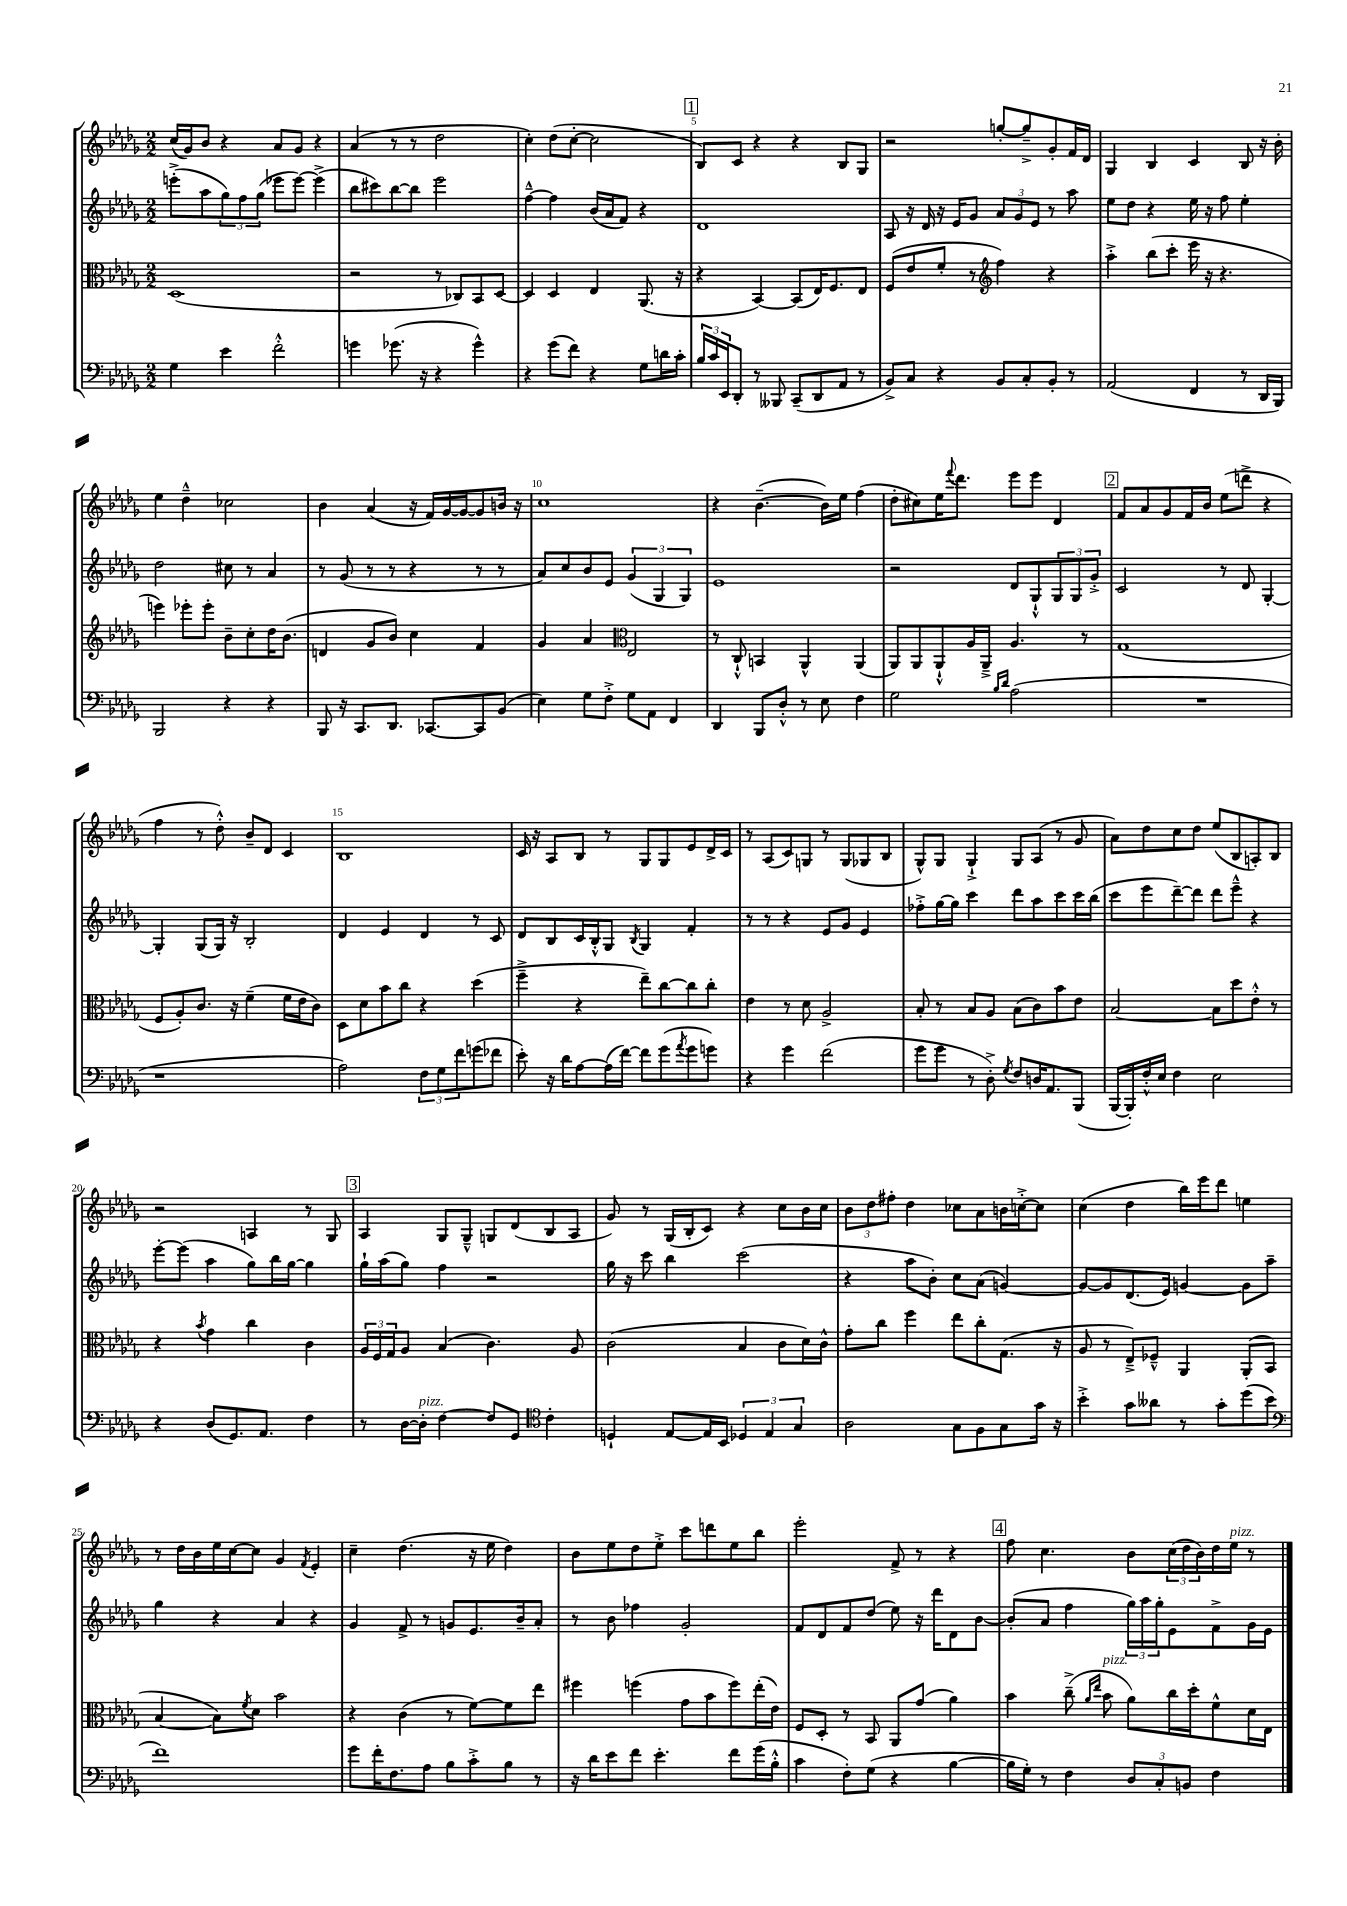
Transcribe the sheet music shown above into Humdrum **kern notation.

**kern	**kern	**kern	**kern
*part4	*part3	*part2	*part1
*staff4	*staff3	*staff2	*staff1
*clefF4	*clefC3	*clefG2	*clefG2
*k[b-e-a-d-g-]	*k[b-e-a-d-g-]	*k[b-e-a-d-g-]	*k[b-e-a-d-g-]
*M2/2	*M2/2	*M2/2	*M2/2
=2	=2	=2	=2
4G-\	(1D-	(8eeen'^\L	(16cc/LL
.	.	.	16g-/J)
.	.	8aa-\	8b-/J
4e-\	.	12gg-\)	4r
.	.	12ff\	.
.	.	(12gg-\J	.
2f'^^\	.	8eee-X\L	8a-/L
.	.	[8eee-\J)	8g-/J
.	.	(4eee-^\]	4r
=3	=3	=3	=3
4gn\	2r	8bb-\L	(4a-/
.	.	8ccc#X\)	.
(8.g-X\	.	[8bb-\	8r
.	.	8bb-\J]	8r
16r	.	.	.
4r	8r	2eee-\	2dd-\
.	8C-X/L)	.	.
4g-^^\)	8BB-/	.	.
.	[8D-/J	.	.
=4	=4	=4	=4
4r	4D-/]	[4ff~^^\	4cc'\)
(8g-\L	4D-/	4ff\]	(8dd-\L
8f\J)	.	.	[8cc'\J
4r	4E-/	(16b-/LL	2cc\]
.	.	16a-/J	.
.	.	8f/J)	.
8G-\L	(8.AA-/	4r	.
16dn\L	.	.	.
16c'\JJ	16r	.	.
!!LO:REH:place=s1:t=1
=5	=5	=5	=5
24B-/LL	4r	1d-	8B-/L)
24c/	.	.	.
24EE-/J	.	.	.
8DD-'/J	.	.	8c/J
8r	[4BB-/)	.	4r
8BBB--X/	.	.	.
(8CC~/L	(8BB-/L]	.	4r
8DD-/	16E-/K)	.	.
.	8.F/	.	.
8AA-/J	.	.	8B-/L
8r	8E-/J	.	8G-/J
=6	=6	=6	=6
8BB-^/L)	(8F/L	8A-/	2r
8C/J	8e-/	16r	.
.	.	16d-/	.
4r	8f'/J	16r	.
.	.	16e-/KL	.
.	8r	8g-/J	.
*	*clefG2	*	*
8BB-/L	4ff\)	12a-/L	[8ggn'/L
.	.	12g-/	.
8C'/	.	.	8gg~^/]
.	.	12e-/J	.
8BB-'/J	4r	8r	8g-'/
8r	.	8aa-\	16f/L
.	.	.	16d-/JJ
=7	=7	=7	=7
(2AA-/	4aa-'^\	8ee-\L	4G-/
.	.	8dd-\J	.
.	(8bb-\L	4r	4B-/
.	8ccc'\J	.	.
4FF/	16eee-\	16ee-\	4c/
.	16r	16r	.
.	4.r	8ff\	.
8r	.	4ee-'\	8B-/
16DD-/LL	.	.	16r
16BBB-/JJ)	.	.	16b-'\
!!LO:LB:g=z
=8	=8	=8	=8
2BBB-/	4eeen\)	2dd-\	4ee-\
.	8eee-X'\L	.	4dd-~^^\
.	8eee-'\J	.	.
4r	8b-~\L	8cc#X\	2cc-X\
.	8cc'\	8r	.
4r	16dd-\K	4a-/	.
.	(8.b-\J	.	.
=9	=9	=9	=9
8BBB-/	4dn/	8r	4b-\
16r	.	(8g-/	.
8.CC/L	.	.	.
.	8g-/L	8r	(4a-/
8.DD-/J	8b-/J)	8r	.
.	4cc\	4r	16r
[8.CC-X/L	.	.	16f/LL)
.	.	.	[16g-/
.	.	.	16g-/J_
8CC-/]	4f/	8r	8g-/]
(8BB-/J	.	8r	16bn/Jk
.	.	.	16r
=10	=10	=10	=10
4E-\)	4g-/	8a-/L)	1cc
.	.	8cc/	.
8G-\L	4a-/	8b-/	.
8F'^\J	.	8e-/J	.
*	*clefC3	*	*
8G-\L	2E-/	(6g-/	.
8AA-\J	.	.	.
.	.	6G-/	.
4FF/	.	.	.
.	.	6G-/)	.
=11	=11	=11	=11
4DD-/	8r	1e-	4r
.	8C`^^/	.	.
8BBB-/L	4BBn/	.	([4.b-~\
8D-'^^/J	.	.	.
8r	4AA-^^/	.	.
8E-\	.	.	16b-\LL])
.	.	.	16ee-\JJ
4F\	(4AA-/	.	(4ff\
=12	=12	=12	=12
2G-\	8AA-/L)	2r	8dd-'\L
.	8AA-/	.	8cc#X\)
.	8AA-`^^/	.	16ee-\K
.	.	.	8qqfff/
.	.	.	8.ddd-\J
.	16A-/L	.	.
.	16AA-~^/JJ	.	.
16qqB-/LL	.	.	.
16qqd-/JJ	.	.	.
(2A-\	4.A-/	8d-/L	8eee-\L
.	.	8G-`^^/	8eee-\J
.	.	12G-/	4d-/
.	.	12G-/	.
.	8r	.	.
.	.	12g-'^/J	.
!!LO:REH:place=s1:t=2
=13	=13	=13	=13
1r	(1G-	2c/	8f/L
.	.	.	8a-/
.	.	.	8g-/
.	.	.	16f/L
.	.	.	16b-/JJ
.	.	8r	(8ee-\L
.	.	8d-/	8dddn^\J
.	.	[4G-'/	4r
!!LO:LB:g=z
=14	=14	=14	=14
1r	8F/L	4G-'/]	4ff\
.	8A-'/)	.	.
.	8.c/J	(8G-/L	8r
.	.	16G-/Jk)	8dd-'^^\)
.	16r	16r	.
.	(4f~\	2B-'/	8b-~/L
.	.	.	8d-/J
.	16f\LL	.	4c/
.	16e-\J	.	.
.	8c\J)	.	.
=15	=15	=15	=15
2A-\)	8D-\L	4d-/	1B-
.	8d-\	.	.
.	8b-\	4e-/	.
.	8cc\J	.	.
12F\L	4r	4d-/	.
12G-\	.	.	.
12f\	.	.	.
(8gn\	(4dd-\	8r	.
8f-X\J	.	8c/	.
=16	=16	=16	=16
8e-'\)	4ff~^\	8d-/L	16c/
.	.	.	16r
16r	.	8B-/	8A-/L
16d-\KL	.	.	.
[8A-\	4r	16c/L	8B-/J
.	.	16B-'^^/J	.
(16A-\L]	.	8G-/J	8r
[16f\JJ)	.	.	.
.	.	8qB-/	.
8f\L]	8ee-~\L)	4G-/	8G-/L
(8g-\	[8cc\	.	8G-/
8qa-/	.	.	.
8g-\	8cc\]	4f'/	8e-/
8gn\J)	8cc'\J	.	16d-^/L
.	.	.	16c/JJ
=17	=17	=17	=17
4r	4e-\	8r	8r
.	.	8r	(8A-/L
4g-\	8r	4r	8c/)
.	8d-\	.	8Gn/J
(2f\	2A-^/	8e-/L	8r
.	.	8g-/J	(8G/L
.	.	4e-/	8G-X/
.	.	.	8B-/J
=18	=18	=18	=18
8g-\L	8B-'/	8ff-X'^\L	8G-^^/L)
8g-\J	8r	[16gg-\L	8G-/J
.	.	16gg-\JJ]	.
8r	8B-/L	4ccc\	4G-`^/
8D-'^\)	8A-/J	.	.
8qG-/	.	.	.
8F/L	(8B-\L	8ddd-\L	8G-/L
16Dn/K	8c\)	8aa-\	(8A-/J
8.AA-/	.	.	.
.	8b-\	8ccc\	8r
(8BBB-/J	8e-\J	16ccc\L	8g-/
.	.	(16bb-\JJ	.
=19	=19	=19	=19
[16BBB-/LL	[2B-/	8ccc\L	8a-\L)
16BBB-'/])	.	.	.
16F'^^/	.	8eee-\	8dd-\
16E-/JJ	.	.	.
4F\	.	[8ddd-~\)	8cc\
.	.	8ddd-\J]	8dd-\J
2E-\	8B-\L]	8ddd-\L	(8ee-/L
.	8dd-\	8eee-~^^\J	8B-/
.	8e-'^^\J	4r	8An'/)
.	8r	.	8B-/J
!!LO:LB:g=z
=20	=20	=20	=20
4r	4r	[8eee-'\L	2r
.	.	(8eee-\J]	.
.	8qb-/	.	.
(8D-/L	4g-\	4aa-\	.
8.GG-/)	.	.	.
.	4cc\	8gg-\L)	4An/
8.AA-/J	.	.	.
.	.	16bb-\L	.
.	.	[16gg-\JJ	.
4F\	4c\	4gg-\]	8r
.	.	.	8G-/
!!LO:REH:place=s1:t=3
=21	=21	=21	=21
8r	24A-/LL	16gg-`\LL	4A-/
.	24F/	.	.
.	.	(16aa-\J	.
.	24G-/J	.	.
[16D-\LL	8A-/J	8gg-\J)	.
!LO:TX:a:i:t=pizz.	!	!	!
16D-'\JJ]	.	.	.
[4F\	(4B-/	4ff\	8G-/L
.	.	.	8G-~^^/J
8F/L]	4.c\)	2r	8Gn/L
8GG-/J	.	.	(8d-/
*clefC4	*	*	*
4c'\	.	.	8B-/
.	8A-/	.	8A-/J
=22	=22	=22	=22
4Dn`/	(2c\	16gg-\	8g-/)
.	.	16r	.
.	.	8ccc\	8r
[8E-/L	.	4bb-\	(16G-/LL
.	.	.	16B-'/J
16E-/L]	.	.	8c/J)
16BB-/JJ	.	.	.
6D-X/	4B-/	(2ccc\	4r
6E-/	.	.	.
.	8c\L	.	8cc\L
6G-/	.	.	.
.	16d-\L)	.	16b-\L
.	16c^^\JJ	.	16cc\JJ
=23	=23	=23	=23
2A-\	8g-'\L	4r	12b-\L
.	.	.	12dd-\
.	8cc\J	.	.
.	.	.	12ff#X'\J
.	4ff\	8aa-\L	4dd-\
.	.	8b-'\J)	.
8G-\L	8ee-\L	8cc\L	8cc-X\L
8F\	8cc'\	(8a-\J	8a-\
8G-\	(8.G-\J	[4gn/)	16bn\L
.	.	.	[16ccn'^\J
16g-\Jk	.	.	8cc\J]
16r	16r	.	.
=24	=24	=24	=24
4b-'^\	8A-/	8g/L_	(4cc\
.	8r	8g/]	.
8g-\L	8E-~^/L)	(8.d-/	4dd-\
8a--X\J	8F-X~^^/J	.	.
.	.	16e-/Jk)	.
8r	4AA-/	[4gn/	16bb-\LL)
.	.	.	16eee-\J
8g-'\L	.	.	8ddd-\J
(8dd-\	(8AA-'/L	8g\L]	4een\
8b-\J	8BB-/J	8aa-~\J	.
!!LO:LB:g=z
=25	=25	=25	=25
*clefF4	*	*	*
1f)	[4B-/	4gg-\	8r
.	.	.	16dd-\LL
.	.	.	16b-\
.	8B-\L])	4r	16ee-\
.	.	.	[16cc\J
.	8qf/	.	.
.	8d-\J	.	8cc\J]
.	2b-\	4a-/	4g-/
.	.	.	8qf/
.	.	4r	4e-'/
=26	=26	=26	=26
8g-\L	4r	4g-/	4cc~\
16f'\K	.	.	.
8.F\	.	.	.
.	(4c\	8f^/	(4.dd-\
8A-\J	.	8r	.
8B-\L	8r	8gn/L	.
8c'^\	[8f\L)	8.e-/	16r
.	.	.	16ee-\
8B-\J	8f\]	.	4dd-\)
.	.	16b-~/k	.
8r	8ee-\J	8a-'/J	.
=27	=27	=27	=27
16r	4ff#X\	8r	8b-\L
16d-\KL	.	.	.
8e-\	.	8b-\	8ee-\
8f\J	(4ffn\	4ff-X\	8dd-\
4.e-'\	.	.	8ee-'^\J
.	8g-\L	2g-'/	8ccc\L
.	8b-\	.	8dddn\
8f\L	8ff\)	.	8ee-\
(16g-\L	(16ee-'\L	.	8bb-\J
16B-'^^\JJ	16e-\JJ)	.	.
=28	=28	=28	=28
4c\	8F/L	8f/L	2eee-'\
.	8D-'/J	8d-/	.
8F'\L)	8r	8f/	.
(8G-\J	8BB-/	(8dd-/J	.
4r	8AA-/L	8ee-\)	8f^/
.	(8g-/J	16r	8r
.	.	16ddd-\KL	.
[4B-\	4a-\)	8d-\	4r
.	.	[8b-\J	.
!!LO:REH:place=s1:t=4
=29	=29	=29	=29
16B-\LL]	4b-\	(8b-'/L]	8ff\
16G-'\JJ)	.	.	.
8r	.	8a-/J	4.cc\
4F\	(8cc~^\	4ff\	.
.	16qqa-/LL	.	.
.	16qqee-/JJ	.	.
!	!LO:TX:a:i:t=pizz.	!	!
.	8b-\	.	.
12D-/L	8a-\L)	24gg-\LL)	8b-\L
.	.	24aa-\	.
12C'/	.	24gg-'\J	.
.	16cc\L	8e-\	(24cc\L
12BBn/J	.	.	24dd-\
.	16dd-'\J	.	.
.	.	.	24b-\)
4F\	8f^^\	8f^\	16dd-\
!	!	!	!LO:TX:a:i:t=pizz.
.	.	.	16ee-\JJ
.	16d-\L	16g-\L	8r
.	16E-\JJ	16e-\JJ	.
==	==	==	==
*-	*-	*-	*-
